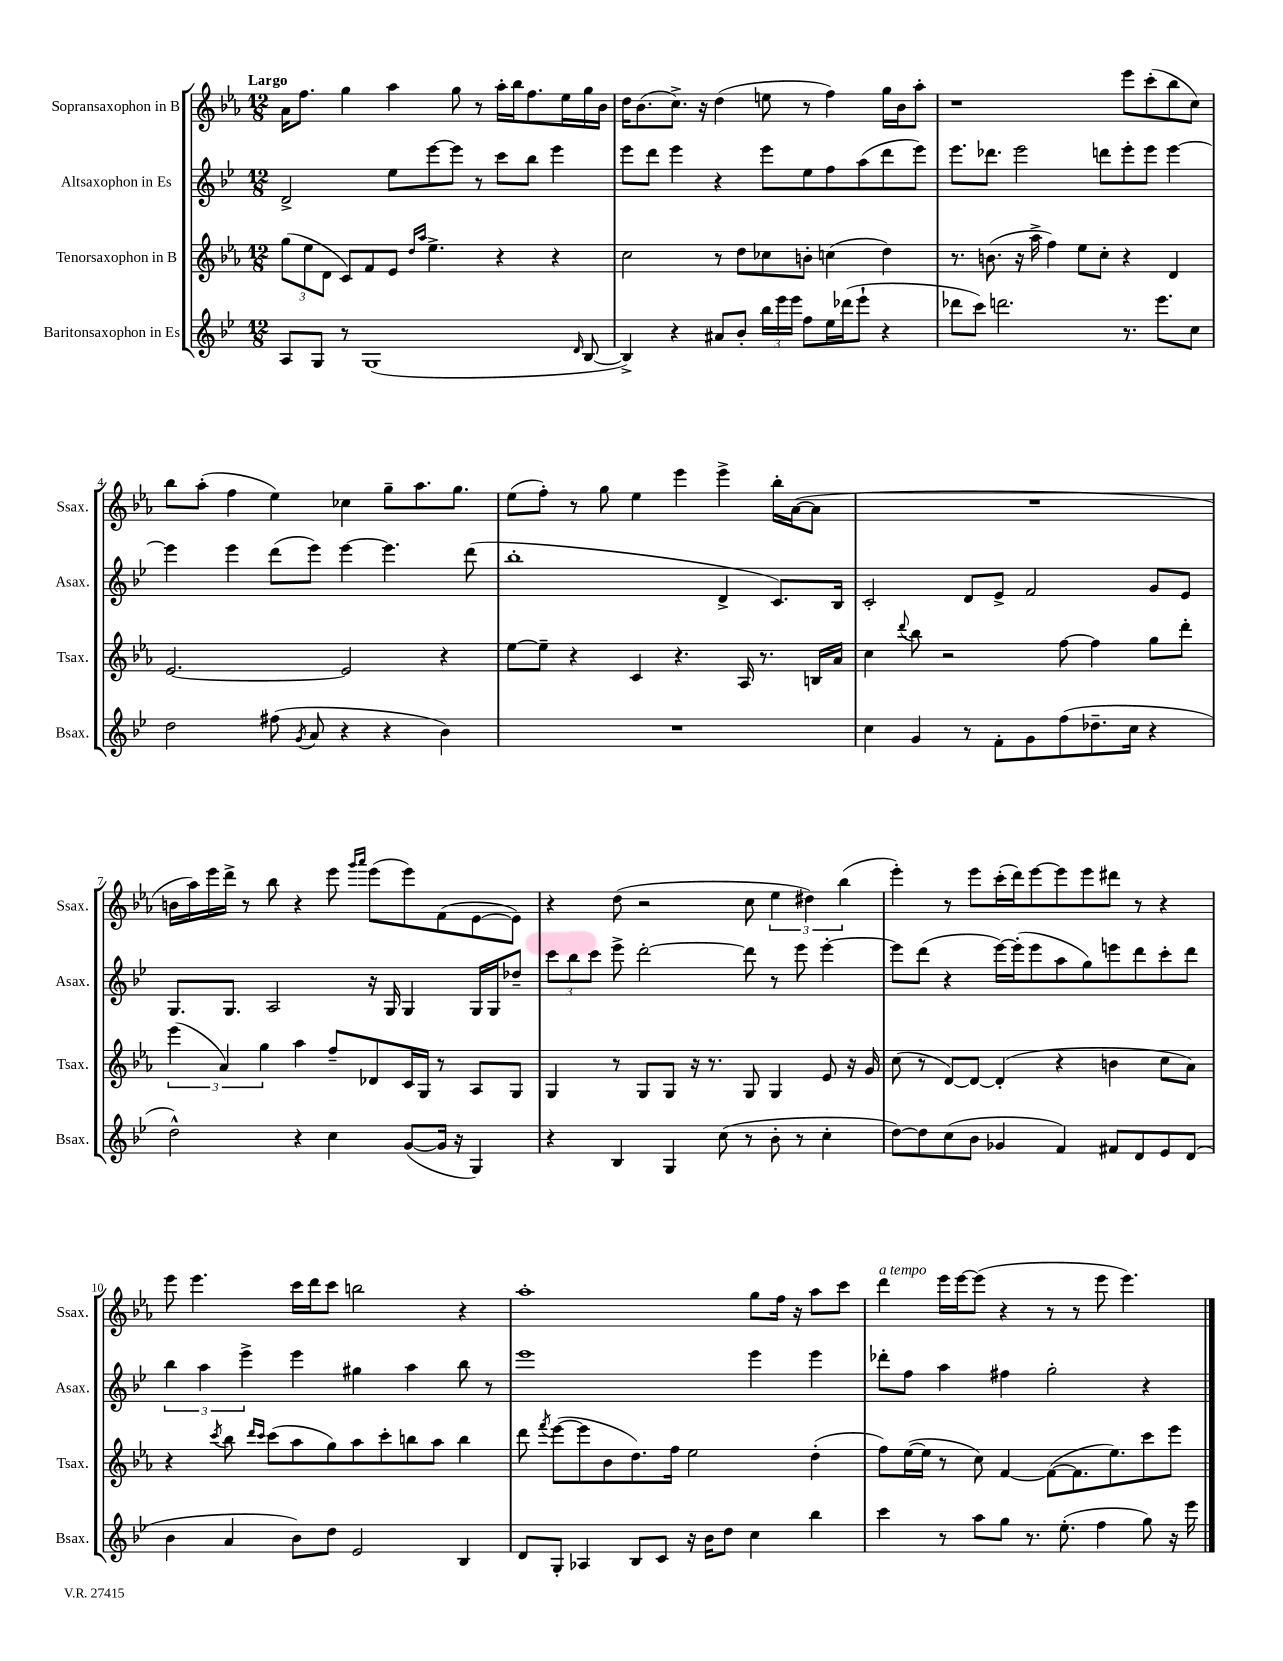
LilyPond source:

<<
\new StaffGroup <<
\new Staff = "s0" \with { instrumentName = "Sopransaxophon in B" shortInstrumentName = "Ssax." } {
    \clef treble \key ees \major \numericTimeSignature \time 12/8 \tempo "Largo"
    \autoBeamOff aes'16[ f''8.] g''4 aes''4 g''8 r8 aes''16[-. bes''16 f''8. ees''16 g''16 bes'16] |
    d''16[ bes'8.( c''8.]->) r16 d''4( e''8 r8 f''4) g''16[ bes'16 aes''8]-. |
    r1 ees'''8[ c'''8-.( bes''8 c''8]) |
    bes''8[ aes''8]-.( f''4 ees''4) ces''4 g''8[-- aes''8. g''8.] |
    ees''8[( f''8]-.) r8 g''8 ees''4 ees'''4 ees'''4-> bes''16[-. aes'16~( aes'8] |
    R1. |
    b'16[ aes''16) ees'''16 d'''16]-> r8 bes''8 r4 ees'''8 \grace { g'''16[ aes'''16] } ees'''8[( ees'''8) f'8( ees'8~ ees'8]) |
    r4 d''8( r2 c''8 \tuplet 3/2 { ees''4 dis''4) bes''4( } |
    ees'''4-.) r8 ees'''8[ c'''16-.( d'''16) ees'''8~ ees'''8 ees'''8 dis'''8] r8 r4 |
    ees'''8 ees'''4. c'''16[ d'''16 c'''8] b''2 r4 |
    aes''1-. g''8[ f''16] r16 aes''8[ c'''8] |
    d'''4^\markup { \italic "a tempo" } ees'''16[ ees'''16~ ees'''8]( r4 r8 r8 ees'''8 ees'''4.) \bar "|." |
}
\new Staff = "s1" \with { instrumentName = "Altsaxophon in Es" shortInstrumentName = "Asax." } {
    \clef treble \key bes \major \numericTimeSignature \time 12/8
    \autoBeamOff d'2-> ees''8[ ees'''8~ ees'''8] r8 c'''8[ bes''8] ees'''4 |
    ees'''8[ d'''8] ees'''4 r4 ees'''8[ ees''8 f''8 a''8( d'''8 ees'''8]) |
    ees'''8.[ des'''8.] ees'''2 d'''8[ ees'''8-. ees'''8] ees'''4~ |
    ees'''4 ees'''4 d'''8[( ees'''8]) ees'''4~ ees'''4. d'''8( |
    bes''1-. d'4-> c'8.[) bes16] |
    c'2-. d'8[ ees'8]-> f'2 g'8[ ees'8] |
    g8.[ g8.] a2 r16 g16 g4 g16[ g16 des''8]-- |
    \tuplet 3/2 { c'''8[ bes''8 c'''8] } ees'''8-> d'''2~-. d'''8 r8 ees'''8 ees'''4~-. |
    ees'''8[ d'''8]( r4 ees'''16[~) ees'''16-.( ees'''8 a''8 g''8) e'''8 d'''8 c'''8-. d'''8] |
    \tuplet 3/2 { bes''4 a''4 ees'''4-> } ees'''4 gis''4 a''4 bes''8 r8 |
    ees'''1 ees'''4 ees'''4 |
    des'''8[-. f''8] a''4 fis''4 g''2-. r4 \bar "|." |
}
\new Staff = "s2" \with { instrumentName = "Tenorsaxophon in B" shortInstrumentName = "Tsax." } {
    \clef treble \key ees \major \numericTimeSignature \time 12/8
    \autoBeamOff \tuplet 3/2 { g''8[( ees''8 d'8] } c'8[) f'8 ees'8] \grace { d''16[ aes''16] } ees''4.-> r4 r4 |
    c''2 r8 d''8[ ces''8 b'8]-. c''4( d''4) |
    r8. b'8.( r16 aes''16-> f''4) ees''8[ c''8]-. r4 d'4 |
    ees'2.~ ees'2 r4 |
    ees''8[~ ees''8]-- r4 c'4 r4. aes16 r8. b16[ aes'16] |
    c''4 \appoggiatura { d'''8 } bes''8 r2 f''8~ f''4 g''8[ d'''8]-. |
    \tuplet 3/2 { ees'''4( aes'4) g''4 } aes''4 f''8[-- des'8 c'16 g16] r8 aes8[ g8] |
    g4 r8 g8[ g8] r16 r8. g8 g4 ees'8 r16 g'16 |
    c''8( r8 d'8[~) d'8]~ d'4-.( r4 b'4 c''8[ aes'8]) |
    r4 \acciaccatura { c'''8 } bes''8 \grace { d'''16[ c'''16] } c'''8[( aes''8 g''8) aes''8 c'''8-. b''8 aes''8] b''4 |
    d'''8 \acciaccatura { f'''8 } ees'''8[~( ees'''8 bes'8 d''8.) f''16] ees''2 d''4-.( |
    f''8[) ees''16~( ees''16] r8 c''8) f'4~ f'8[~( f'8. ees''8.) c'''8 ees'''8] \bar "|." |
}
\new Staff = "s3" \with { instrumentName = "Baritonsaxophon in Es" shortInstrumentName = "Bsax." } {
    \clef treble \key bes \major \numericTimeSignature \time 12/8
    \autoBeamOff a8[ g8] r8 g1( \grace { d'16 } bes8~ |
    bes4->) r4 ais'8[ bes'8]-. \tuplet 3/2 { bes''16[ ees'''16 ees'''16] } f''8[ ees''16 des'''16( ees'''8]-! r4 |
    des'''8[ c'''8]) d'''2. r8. ees'''8.[ c''8] |
    d''2 fis''8( \acciaccatura { g'8 } a'8 r4 r4 bes'4) |
    R1. |
    c''4 g'4 r8 f'8[-. g'8 f''8( des''8.-- c''16] r4 |
    d''2-^) r4 c''4 g'8[~( g'16] r16 g4) |
    r4 bes4 g4 c''8( r8 bes'8-. r8 c''4-. |
    d''8[~) d''8 c''8( bes'8] ges'4 f'4) fis'8[ d'8 ees'8 d'8]( |
    bes'4 a'4 bes'8[) d''8] ees'2 bes4 |
    d'8[ g8]-. aes4 bes8[ c'8] r16 bes'16[ d''8] c''4 bes''4 |
    c'''4 r8 a''8[ g''8] r8. ees''8.-.( f''4 g''8) r16 ees'''16 \bar "|." |
}
>>
>>
